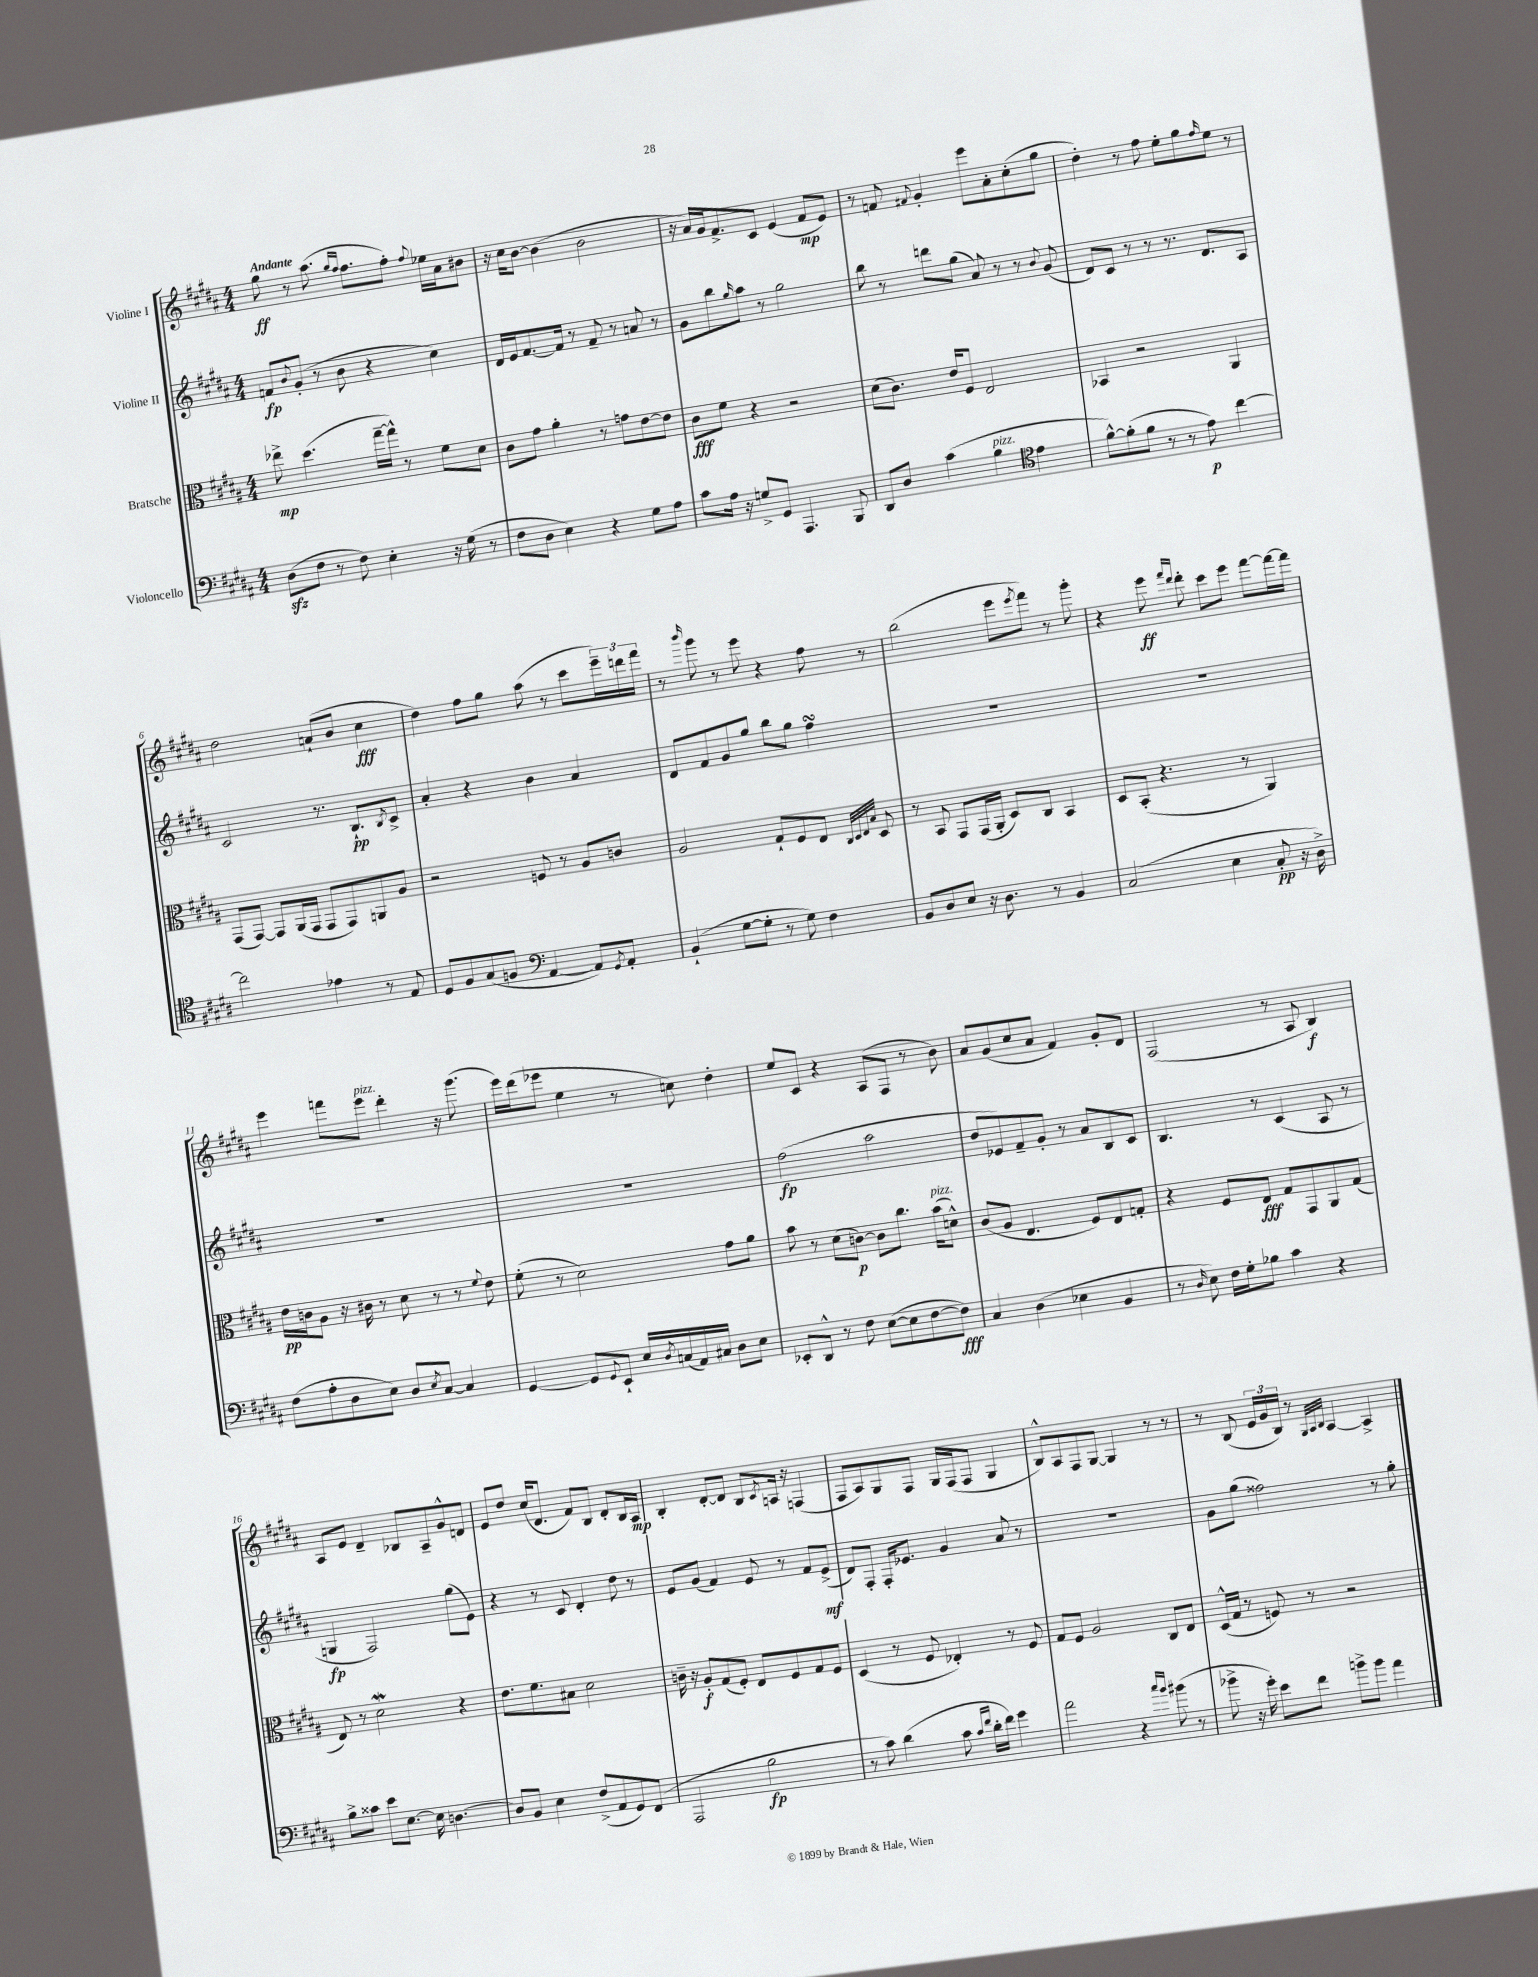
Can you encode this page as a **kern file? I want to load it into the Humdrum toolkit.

**kern	**kern	**kern	**kern
*staff4	*staff3	*staff2	*staff1
*clefF4	*clefC3	*clefG2	*clefG2
*k[f#c#g#d#a#]	*k[f#c#g#d#a#]	*k[f#c#g#d#a#]	*k[f#c#g#d#a#]
*M4/4	*M4/4	*M4/4	*M4/4
(8D#	8ee-^	8f	8gg#
.	.	8qqb	.
8F#	(4.dd#	(8g#'	8r
8r	.	8r	(8.aa#
8F#)	.	8b	.
.	.	.	16qqgg#
.	.	.	16qqff#
.	.	.	8.ff#
4E'	[16gg#~	4r	.
.	16gg#^^])	.	.
.	8r	.	8ff#')
.	.	.	8qqff#
16r	8f#	4cc#)	16ee-
(16G#	.	.	16a#
8r	8d#	.	8b#
=	=	=	=
8F#	8c#	16d#	16r
.	.	16e	16cc#
8D#	8g#	[8.f#	[8b
4E)	4a#'	.	(4b]
.	.	16f#]	.
.	.	8r	.
4r	8r	8f#~	2b
.	8g	8r	.
8G#	[8e	8a	.
8A#	8e]	8r	.
=	=	=	=
8c#	8c#	8g#	16r
.	.	.	16a#)
16A#	8f#	8bb	16g#
16r	.	.	8.f#^
.	.	16qqgg#	.
8G^	4r	8aa#	.
8GG#	.	8r	8c#
4.AAA#	2r	2gg#	(4e
.	.	.	8f#
8BBB	.	.	8e)
=	=	=	=
8DD#	(8d#	8bb	8r
8D#	8.c#)	8r	8f
.	.	.	8qqf#
(4c#	.	8ddd	4g#'
.	16e	.	.
.	8F#	(8gg#	.
4B	2E	8a#)	8eee
.	.	8r	8a#'
*clefC4	*	*	*
4e	.	8r	(8cc#'
.	.	8qqb	.
.	.	(8g#	8gg#
=	=	=	=
[8f#^^)	4BB-	8d#)	4dd#')
(8f#']	.	8c#	.
8f#	2r	8r	8r
8r	.	8r	8ff#
8r	.	8.r	8ee'
8e)	.	.	8gg#
.	.	8.d#	.
.	.	.	16qqff#
[4cc#	4AA#	.	8ee
.	.	8A#	8r
=	=	=	=
2cc#]	(8GG#	2c#	2dd#
.	[8GG#)	.	.
.	8GG#]	.	.
.	(16AA#	.	.
.	16GG#	.	.
4e-	8GG#	8.r	(8a`
.	8GG#)	.	8b
.	.	8.B`	.
8r	8AA	.	4cc#
.	.	8qB	.
8E	8A#	8c#^	.
=	=	=	=
8D#	2r	4a#'	4dd#)
8F#	.	.	.
(8G#	.	4r	8ff#
8F	.	.	8gg#
*clefF4	*	*	*
[4AA#	8F	4b	(8aa#
.	8r	.	8r
8AA#])	8A#	4a#	8ccc#
8qGG#	.	.	.
8AA#'	8c	.	24eee~)
.	.	.	24ddd
.	.	.	24fff#
=	=	=	=
(4BB`	2A#	8d#	8r
.	.	.	16qqbbb
.	.	8f#	8ggg#
[8G#	.	8g#	8r
8G#']	.	8gg#	8eee
8r	8G#`	8bb	4r
8G#)	8F#	8gg#	.
4F#	8E	4ff#	8ff#
.	32qqC#	.	.
.	32qqD#	.	.
.	32qqE	.	.
.	32qqB	.	.
.	8D#	.	8r
=	=	=	=
8BB	8r	1r	(2bb
8D#	8BB	.	.
8E	8GG#	.	.
16r	(16GG#	.	.
8.D#	16AA#'	.	.
.	8D#)	.	8eee
.	.	.	8qeee
8r	8C#	.	8fff#)
4BB	4BB	.	8r
.	.	.	8ggg#'
=	=	=	=
(2C#	8D#	1r	4r
.	(8BB'	.	.
.	4.r	.	8eee
.	.	.	16qqfff#
.	.	.	16qqddd#
.	.	.	8ddd#'
4E	.	.	8ccc#
.	8r	.	8eee
8C#'	4AA#)	.	[8fff#
16r	.	.	16fff#_
16D#^)	.	.	16fff#]
=	=	=	=
(8F#	16e	1r	4eee
.	16c	.	.
8A#'	8A#	.	.
8D#	16r	.	8fff
.	16c#	.	.
8E)	8r	.	8eee
8D#	8d#	.	4ddd#'
8qE	.	.	.
[8C#	8r	.	.
4C#]	8r	.	16r
.	.	.	(8.ggg#
.	8qqf#	.	.
.	8e	.	.
=	=	=	=
[4GG#	(8f#'	1r	16eee)
.	.	.	(16ddd#
.	8r	.	8eee-
8GG#]	2d#)	.	4ee
8qqGG#	.	.	.
8EE`	.	.	.
16E	.	.	8r
8qD#	.	.	.
(16C	.	.	.
16AA#)	.	.	8cc)
16C#	.	.	.
8D#	8g#	.	4dd#'
8E	8a#	.	.
=	=	=	=
8EE-'	8b	(2ff#	8ee
8DD#^^	8r	.	8c#
8r	(8d#	.	4r
8F#	[8c)	.	.
([8E	8c]	2aa#	(8A#
8E]	8.cc#	.	8F#
[8F#	.	.	8r
.	(16b	.	.
8F#])	8d^^)	.	8b)
=	=	=	=
4C#	(8c#	8dd#	8a#
.	8A#	8e-)	(8g#
(4D#	4.E	8f#~	8cc#
.	.	8g#'	8a#
4E-	.	8r	4f#)
.	8F#)	8a#	.
4BB	8E	8B	8g#'
.	8G'	8c#	8d#
=	=	=	=
8r	4r	4.B	(2F#
16qqD#	.	.	.
8E)	.	.	.
16F#	8F#	.	.
16G#'	.	.	.
8B-	8E	8r	.
4c#	8G#	(4c#	8r
.	8GG#	.	8A#
4r	8AA#	8A#	4B)
.	(8G#	8r	.
=	=	=	=
8B^	8E)	4G	8A#
8c##	8r	.	8e
8e	2d#	2F#)	4d#~
[8.E	.	.	.
.	.	.	8B-
16E]	.	.	.
[4.D	.	.	8A#~
.	4r	(8gg#	8g#^^
.	.	8e)	8d
=	=	=	=
8D]	8.e	4r	8e
8BB	.	.	8dd#
.	8.f#	.	.
4E	.	8r	(16cc#
.	.	.	8.d#
.	8B#	8c#	.
(8F#^	2d#	4d#'	8f#)
8AA#	.	.	8B
8GG#)	.	8dd#	8d#'
(8FF#	.	8r	16B
.	.	.	16A#
=	=	=	=
2AAA#	16c~	8e	4B'
.	16r	.	.
.	8A#'	(8g#	.
.	(8G#	4f#)	[8d#'
.	8F#')	.	8d#]
2B	8E	8e	8B
.	.	.	8qc#
.	8F#	8r	16A
.	.	.	16r
.	8G#	8f#	(4F
.	8F#	(8e^	.
=	=	=	=
8r	(4D#	8d#)	8F#
8c#)	.	8F#'	8A#)
(4d#	8r	16F#'	8G#
.	.	8.e-	.
.	8F#	.	8F#
8c#	4E-')	4g#	16G#
.	.	.	(16F#
16qqc#	.	.	.
16qqf#	.	.	.
16d#'	.	.	8F#
16f#)	.	.	.
4g#	8r	8a#	4G#
.	8F#	8r	.
=	=	=	=
2a#	8G#	1r	8B^^)
.	8F#	.	8A#
.	2A#	.	8F#
.	.	.	[8G#
4r	.	.	4G#]
16qqcc#	.	.	.
16qqb	.	.	.
(8b#	8C#	.	8r
8r	8E	.	8r
=	=	=	=
8b-^	(16D#^^	8g#	8r
.	16G#	.	.
16r	8r	(8gg#	(8B
16g#')	.	.	.
8e	8F)	2ff##)	24e
.	.	.	24g#
.	.	.	24B)
8f#	8r	.	8r
.	.	.	32qqG#
.	.	.	32qqA#
.	.	.	32qqB
8b^	2r	.	[4A#
8b	.	.	.
4a#	.	8r	4A#^]
.	.	8gg#'	.
==	==	==	==
*-	*-	*-	*-
